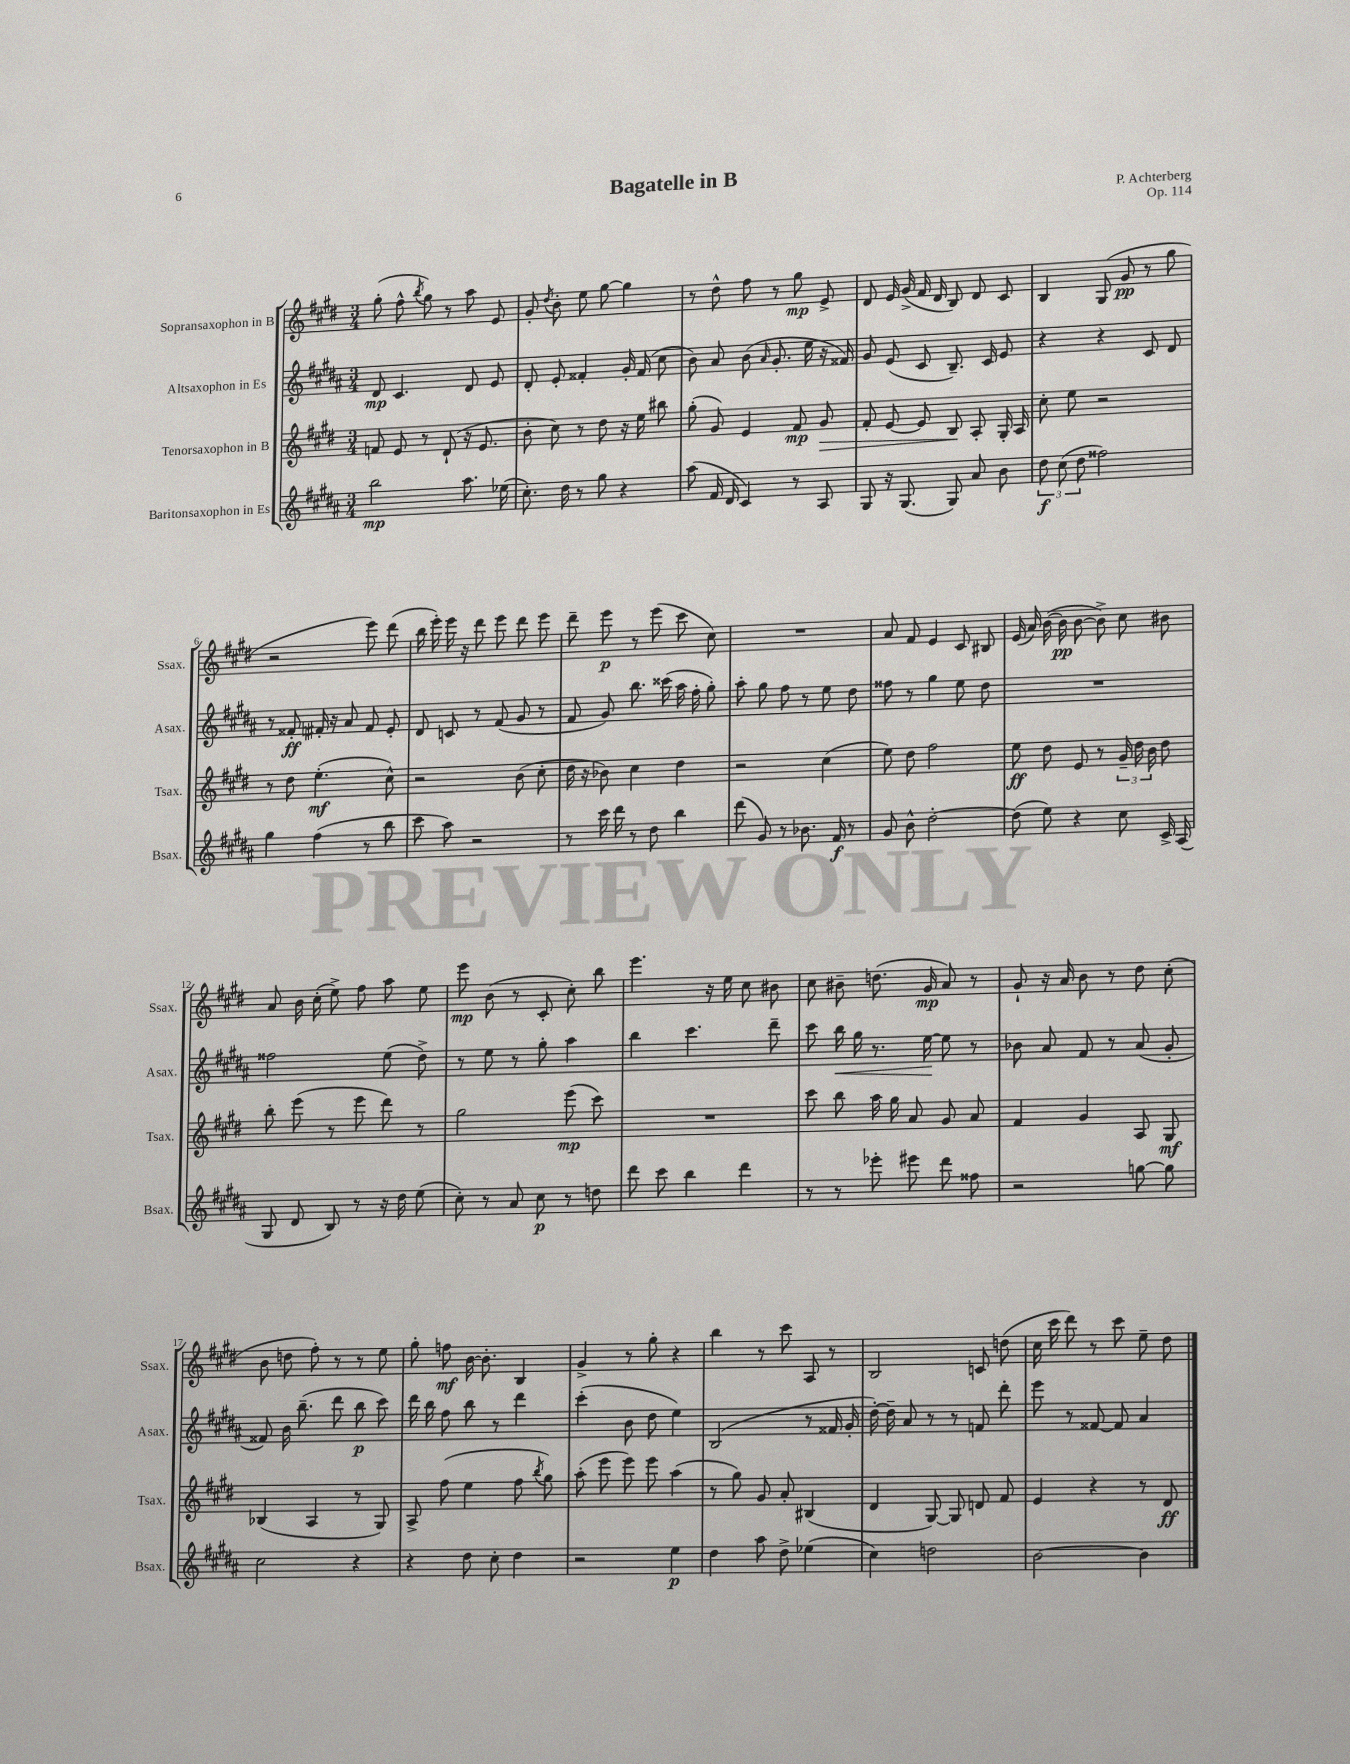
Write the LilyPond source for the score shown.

\header { title = "Bagatelle in B" composer = "P. Achterberg" opus = "Op. 114" }
<<
\new StaffGroup <<
\new Staff = "s0" \with { instrumentName = "Sopransaxophon in B" shortInstrumentName = "Ssax." } {
    \clef treble \key e \major \numericTimeSignature \time 3/4
    \autoBeamOff gis''8-.( fis''8-^ \acciaccatura { b''8 } gis''8) r8 a''8 e'8 |
    gis'8-. \acciaccatura { dis''8 } b'8-. e''8 gis''8~ gis''4 |
    r8 dis''8-^ fis''8 r8 gis''8\mp e'8-> |
    dis'8 e'16 gis'16->( fis'16 dis'16 b8) dis'8 cis'8 |
    b4 gis8( gis'8\pp r8 gis''8 |
    r2 e'''8) dis'''8( |
    b''16 e'''16-.) e'''16 r16 dis'''8 e'''8 dis'''8 e'''8 |
    dis'''8-- e'''8\p r8 e'''8( cis'''8 cis''8) |
    R2. |
    a'8 fis'8 e'4 cis'8 bis8 |
    e'16( a'16) b'16~( b'16\pp b'8~ b'8->) cis''8 bis'8 |
    a'8 b'16 cis''16-.( e''8->) fis''8 a''8 e''8 |
    e'''8\mp b'8( r8 cis'8-. cis''8-.) b''8 |
    e'''4. r16 e''16 cis''8 bis'8 |
    cis''8 bis'8-- d''8.( gis'16\mp a'8) r8 |
    gis'8-! r16 a'16 b'8 r8 dis''8 cis''8-.( |
    b'8 d''8 fis''8-.) r8 r8 e''8 |
    gis''8-. f''8\mf b'16~ b'8.-. b4 |
    gis'4-> r8 gis''8-. r4 |
    b''4 r8 cis'''8 a8 r8 |
    b2 c'8 d''8( |
    cis''16 cis'''16 dis'''8) r8 cis'''8 e''8-- dis''8 \bar "|." |
}
\new Staff = "s1" \with { instrumentName = "Altsaxophon in Es" shortInstrumentName = "Asax." } {
    \clef treble \key b \major \numericTimeSignature \time 3/4
    \autoBeamOff dis'8\mp cis'4. dis'8 e'8 |
    dis'8-. e'8-. fisis'4-. gis'16-. fisis'16( cis''8 |
    b'8) ais'8 b'8( \grace { ais'16 } gis'8.-. e''16 r16 fisis'16) |
    gis'8 e'8( cis'8 b8.--) cis'16 e'8 |
    r4 r4 cis'8 dis'8 |
    r8 fisis'8-.\ff fis'16-. r16 ais'8 fis'8 e'8-. |
    dis'8 c'8 r8 fis'8( gis'8 r8 |
    fis'8 gis'8) b''8. cisis'''16( ais''16 fis''16-. gis''8-.) |
    ais''8-. gis''8 fis''8 r8 e''8 dis''8 |
    fisis''8 r8 gis''4 e''8 dis''8 |
    R2. |
    fisis''2 e''8( dis''8->) |
    r8 e''8 r8 gis''8-. ais''4 |
    b''4 cis'''4. dis'''8-- |
    cis'''8 b''16\< gis''16 r8. e''16~\! e''8 r8 |
    bes'8 ais'8 fis'8 r8 ais'8( gis'8-. |
    fisis'8) b'16 b''8.--( dis'''8 b''8\p cis'''8) |
    dis'''16 b''16 fis''8 b''8 r8 dis'''4 |
    cis'''4-.( b'8 dis''8 e''4) |
    b2( r8 fisis'16 gis'16-. |
    dis''16~-.) dis''16-- ais'8 r8 r8 f'8 dis'''8-. |
    e'''8 r8 fisis'8~ fisis'8 ais'4 \bar "|." |
}
\new Staff = "s2" \with { instrumentName = "Tenorsaxophon in B" shortInstrumentName = "Tsax." } {
    \clef treble \key e \major \numericTimeSignature \time 3/4
    \autoBeamOff f'8 e'8 r8 dis'8-!( r16 e'8. |
    b'8-. cis''8) r8 dis''8 r16 e''16 bis''8 |
    gis''8-.( gis'8) e'4 fis'8\mp gis'8\> |
    fis'8-. e'8~ e'8 b8\! a8-. gis16-. a16 |
    cis''8-. e''8 r2 |
    r8 dis''8 e''4.-.\mf( cis''8-^) |
    r2 b'8( cis''8-. |
    dis''16 r16 bes'8) cis''4 dis''4 |
    r2 cis''4( |
    e''8) dis''8 fis''2 |
    e''8\ff dis''8 e'8 r8 \tuplet 3/2 { gis'16-- dis''16 b'16 } dis''8 |
    b''8-. e'''8( r8 e'''8 dis'''8) r8 |
    gis''2 e'''8\mp( cis'''8) |
    R2. |
    cis'''8 b''8 a''16 gis''16 a'8 gis'8 a'8 |
    fis'4 gis'4 a8 gis8\mf |
    bes4( a4 r8 gis8) |
    a8-> fis''8( e''4 fis''8 \acciaccatura { b''8 } gis''8) |
    a''8-.( e'''8 e'''8) e'''8 a''4( |
    r8 gis''8) gis'8 a'8-. bis4( |
    dis'4 gis8~) gis8 d'8 fis'8 |
    e'4 r4 r8 dis'8\ff \bar "|." |
}
\new Staff = "s3" \with { instrumentName = "Baritonsaxophon in Es" shortInstrumentName = "Bsax." } {
    \clef treble \key b \major \numericTimeSignature \time 3/4
    \autoBeamOff b''2\mp ais''8. ees''16( |
    cis''8.-.) dis''16 r8 gis''8 r4 |
    ais''8( fis'16 dis'16 cis'4) r8 ais8 |
    gis8 r16 gis8.( gis8) ais'8 b'8 |
    \tuplet 3/2 { dis''8\f cis''8( dis''8 } fisis''2) |
    gis''4 fis''4( r8 b''8 |
    cis'''8 ais''8) r2 |
    r8 cis'''16 dis'''16 r8 dis''8 b''4 |
    dis'''8( gis'8) r8 bes'8. fis'16\f r8 |
    gis'8 b'8-^ dis''2~-. |
    dis''8( e''8) r4 cis''8 cis'16-> ais16( |
    gis8 dis'8 b8) r8 r16 dis''16 e''8( |
    cis''8-.) r8 ais'8 cis''8\p r8 d''8 |
    dis'''8 cis'''8 b''4 dis'''4 |
    r8 r8 ees'''8-. eis'''8 dis'''8 fisis''8 |
    r2 g''8~ g''8 |
    cis''2 r4 |
    r4 dis''8 cis''8-. dis''4 |
    r2 e''4\p |
    dis''4 ais''8 dis''8-> ees''4( |
    cis''4) d''2 |
    b'2~ b'4 \bar "|." |
}
>>
>>
